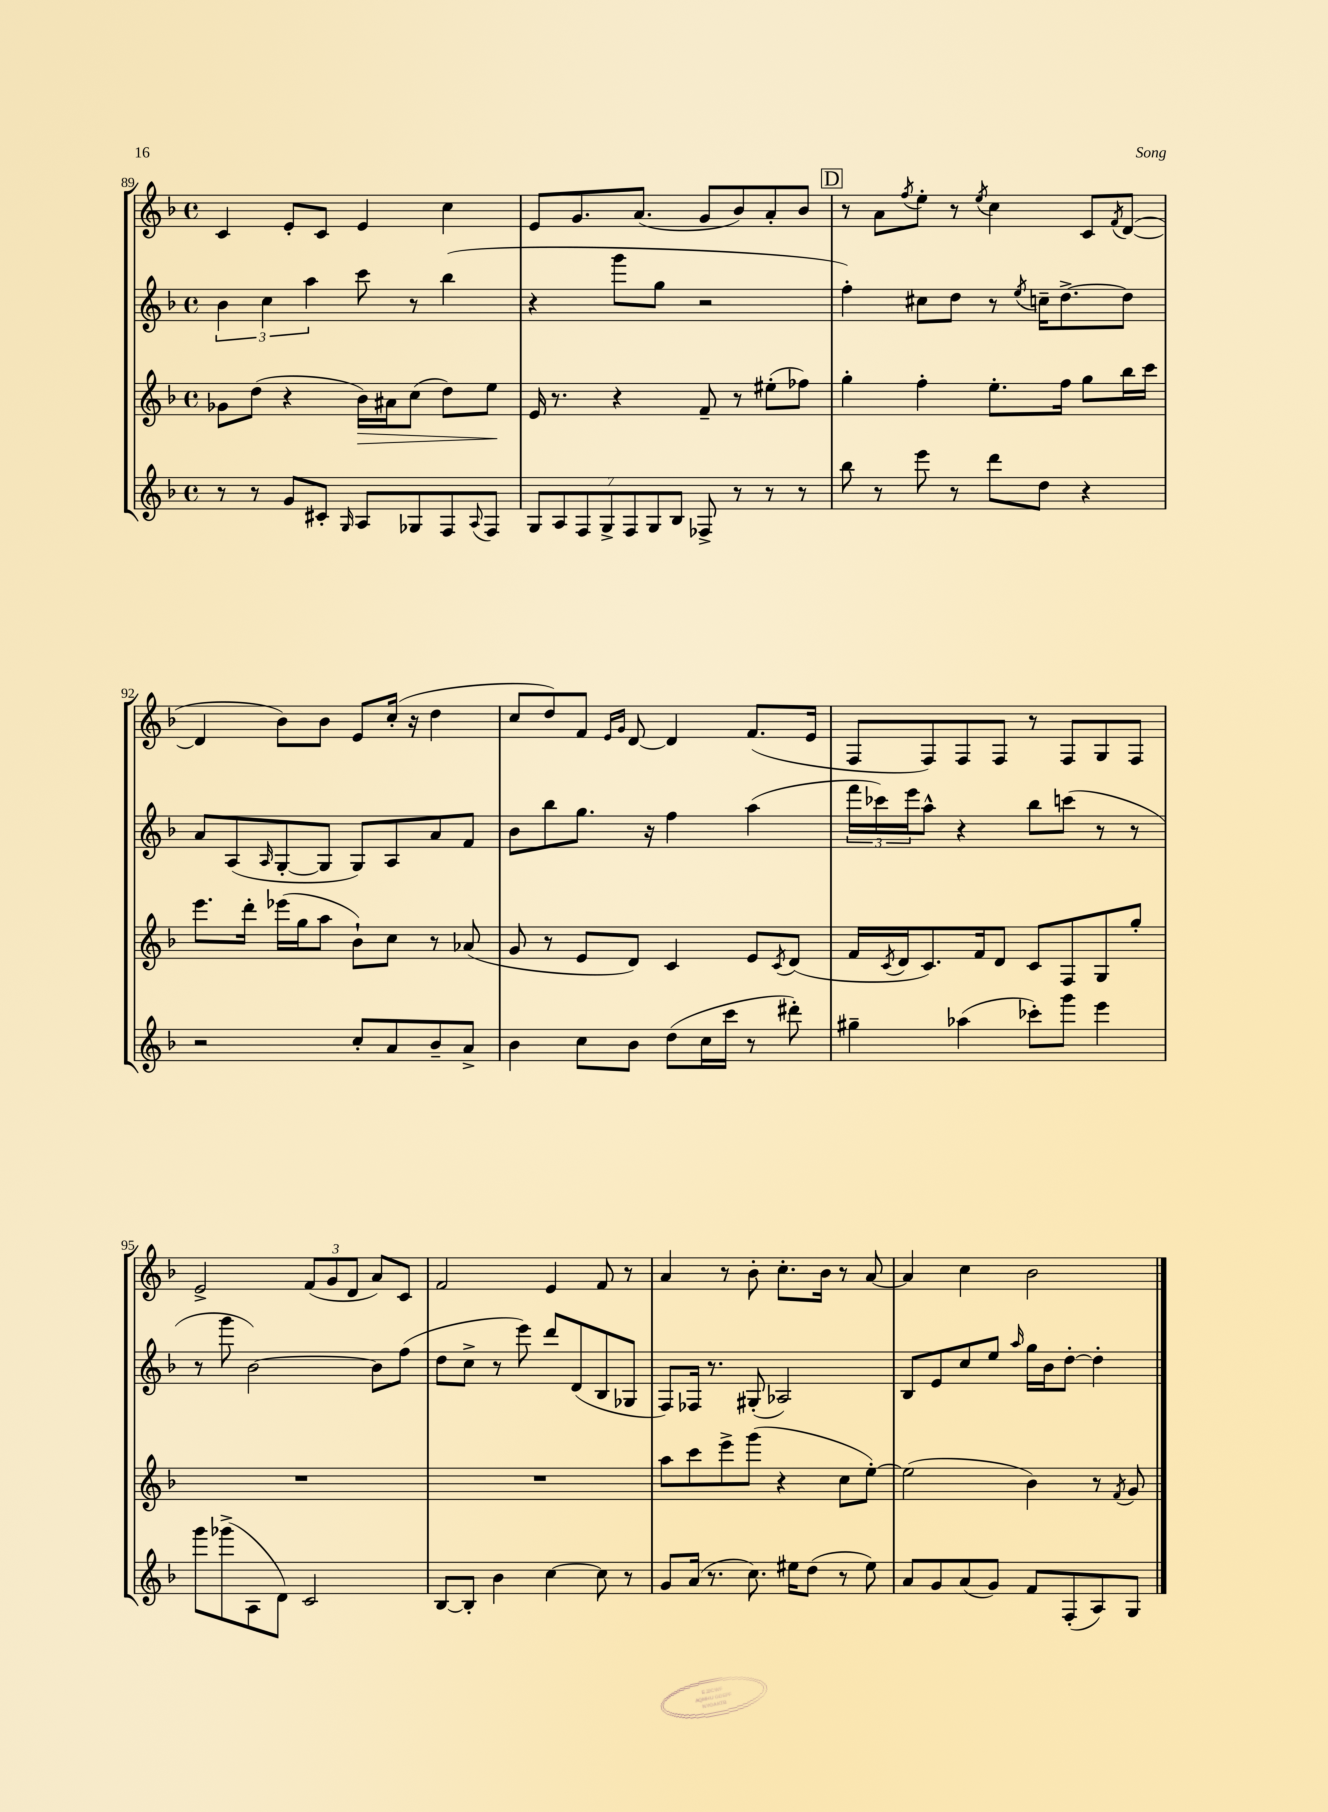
<<
\new StaffGroup <<
\new Staff = "s0" {
    \clef treble \key f \major \defaultTimeSignature \time 4/4
    c'4 e'8-. c'8 e'4 c''4 |
    e'8 g'8. a'8.( g'8 bes'8) a'8-. bes'8 |
    \mark \markup { \box "D" } r8 a'8 \acciaccatura { f''8 } e''8-. r8 \acciaccatura { e''8 } c''4 c'8 \acciaccatura { f'8 } d'8~( |
    d'4 bes'8) bes'8 e'8 c''16-.( r16 d''4 |
    c''8 d''8) f'8 \grace { e'16 g'16 } d'8~ d'4 f'8.( e'16 |
    f8 f8) f8 f8 r8 f8 g8 f8 |
    e'2-> \tuplet 3/2 { f'8( g'8 d'8 } a'8) c'8 |
    f'2 e'4 f'8 r8 |
    a'4 r8 bes'8-. c''8.-. bes'16 r8 a'8~ |
    a'4 c''4 bes'2 \bar "|." |
}
\new Staff = "s1" {
    \clef treble \key f \major \defaultTimeSignature \time 4/4
    \tuplet 3/2 { bes'4 c''4 a''4 } c'''8 r8 bes''4( |
    r4 g'''8 g''8 r2 |
    \mark \markup { \box "D" } f''4-.) cis''8 d''8 r8 \acciaccatura { e''8 } c''16-- d''8.~-> d''8 |
    a'8 a8( \grace { a16 } g8~-. g8 g8) a8 a'8 f'8 |
    bes'8 bes''8 g''8. r16 f''4 a''4( |
    \tuplet 3/2 { f'''16 ces'''16) e'''16 } a''8-^ r4 bes''8 c'''8( r8 r8 |
    r8 g'''8 bes'2~) bes'8 f''8( |
    d''8 c''8-> r8 e'''8) d'''8 d'8( bes8 ges8 |
    f8) fes16 r8. gis8-.( aes2) |
    bes8 e'8 c''8 e''8 \grace { a''16 } g''16 bes'16 d''8~-. d''4-. \bar "|." |
}
\new Staff = "s2" {
    \clef treble \key f \major \defaultTimeSignature \time 4/4
    ges'8 d''8( r4 bes'16\>) ais'16 c''8( d''8) e''8\! |
    e'16 r8. r4 f'8-- r8 eis''8-.( fes''8) |
    \mark \markup { \box "D" } g''4-. f''4-. e''8.-. f''16 g''8 bes''16 c'''16 |
    e'''8. d'''16-. ees'''16( g''16 a''8 bes'8-!) c''8 r8 aes'8( |
    g'8 r8 e'8 d'8) c'4 e'8 \acciaccatura { c'8 } d'8( |
    f'16 \acciaccatura { c'8 } d'16 c'8.) f'16 d'8 c'8 f8 g8 g''8-. |
    R1 |
    R1 |
    a''8 c'''8 e'''8-> g'''8( r4 c''8 e''8~-.) |
    e''2( bes'4) r8 \acciaccatura { f'8 } g'8 \bar "|." |
}
\new Staff = "s3" {
    \clef treble \key f \major \defaultTimeSignature \time 4/4
    r8 r8 g'8 cis'8-. \grace { g16 } a8 ges8 f8 \appoggiatura { a8 } f8 |
    \tuplet 7/4 { g8 a8 f8 g8-> f8 g8 bes8 } fes8-> r8 r8 r8 |
    \mark \markup { \box "D" } bes''8 r8 e'''8 r8 d'''8 d''8 r4 |
    r2 c''8-. a'8 bes'8-- a'8-> |
    bes'4 c''8 bes'8 d''8( c''16 c'''16 r8 dis'''8-.) |
    gis''4-- aes''4( ces'''8-.) g'''8 e'''4 |
    g'''8 ges'''8->( a8 d'8) c'2 |
    bes8~ bes8-. bes'4 c''4~ c''8 r8 |
    g'8 a'16( r8. c''8.) eis''16 d''8( r8 eis''8) |
    a'8 g'8 a'8( g'8) f'8 f8-.( a8) g8 \bar "|." |
}
>>
>>
\layout { \context { \Score currentBarNumber = #89 } }
